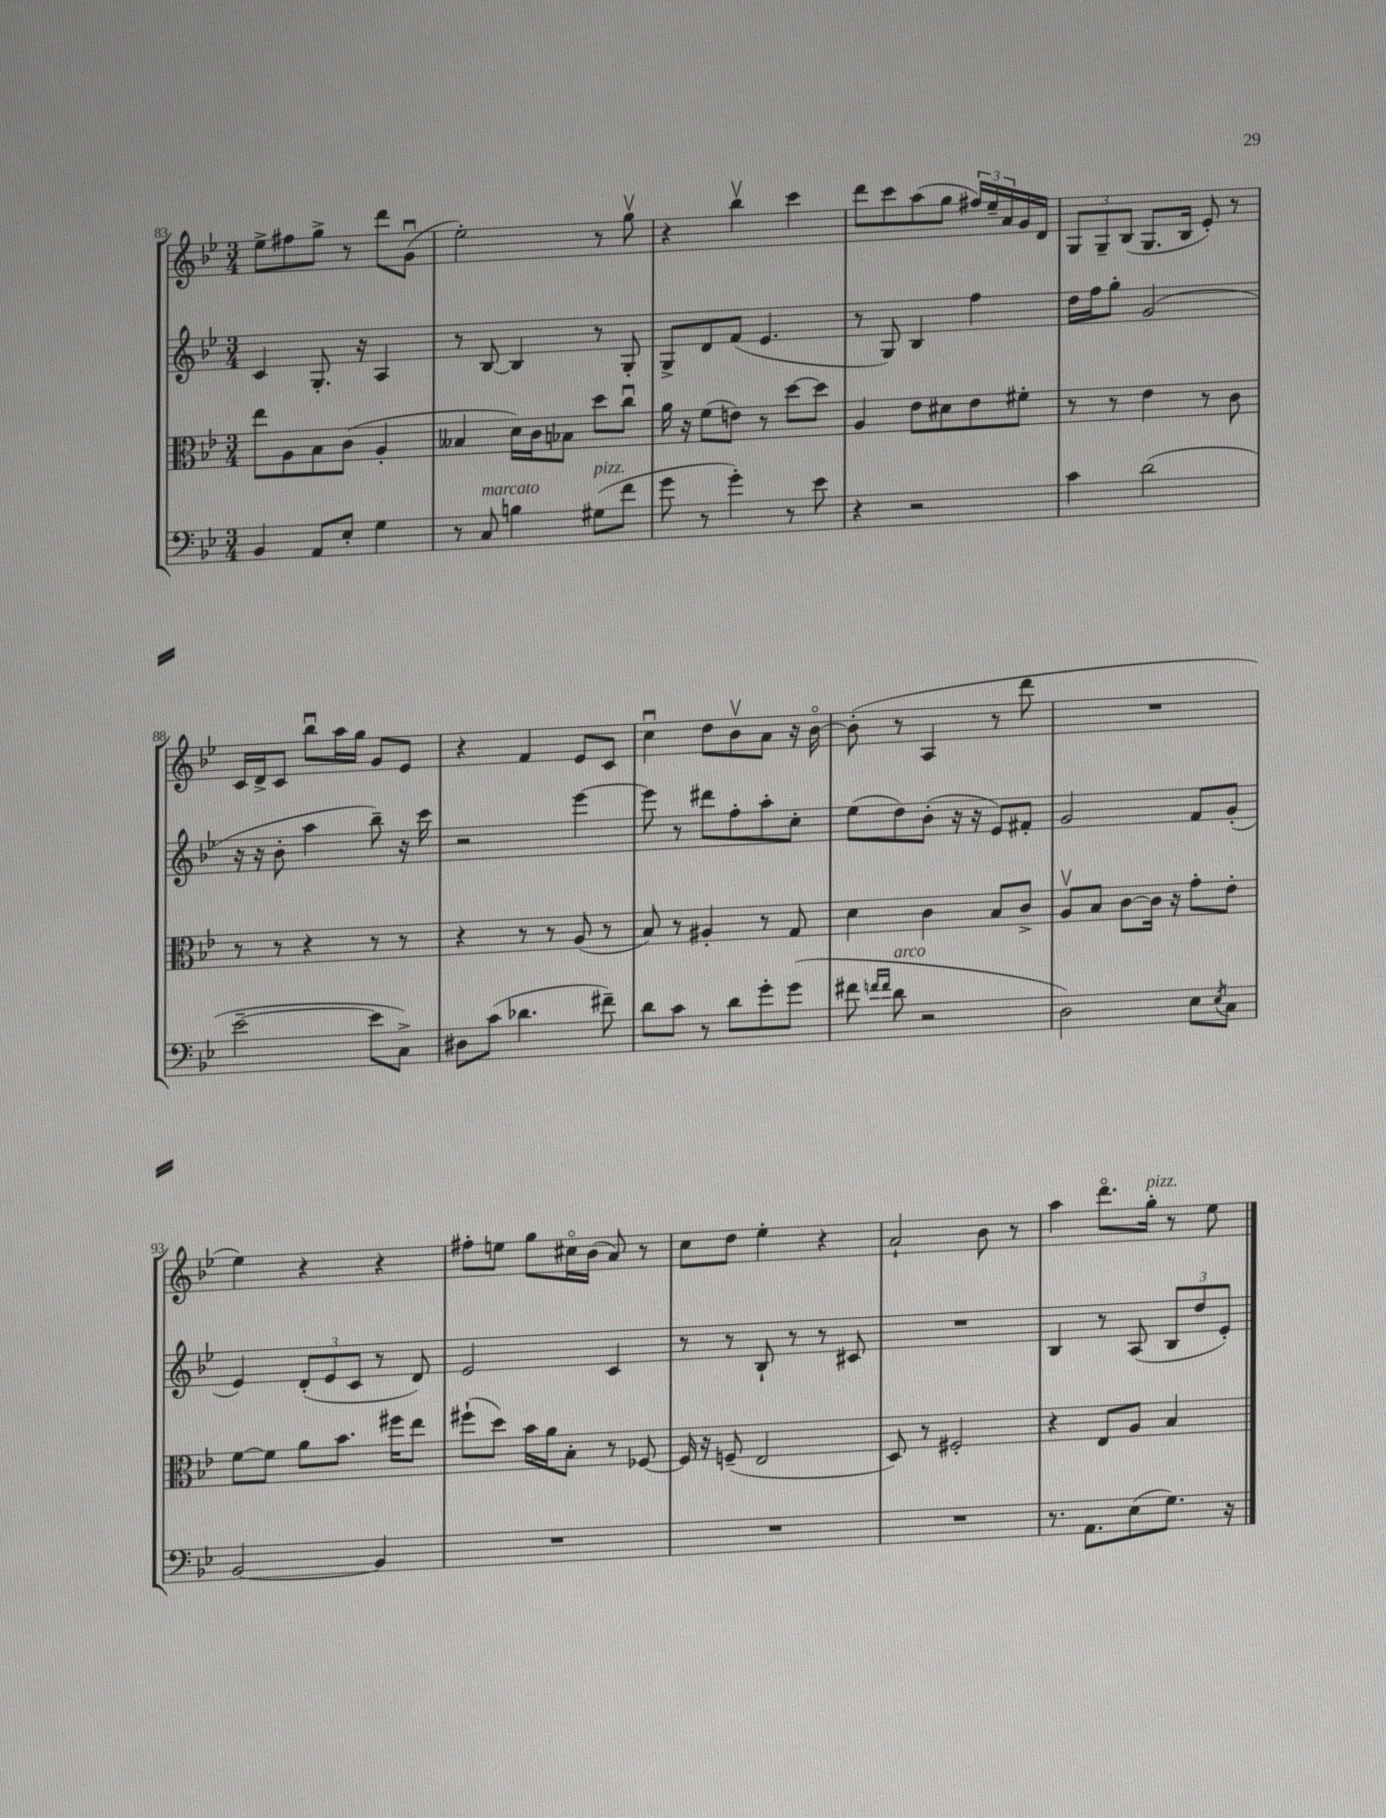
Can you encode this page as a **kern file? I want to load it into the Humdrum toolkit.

**kern	**kern	**kern	**kern
*staff4	*staff3	*staff2	*staff1
*clefF4	*clefC3	*clefG2	*clefG2
*k[b-e-]	*k[b-e-]	*k[b-e-]	*k[b-e-]
*M3/4	*M3/4	*M3/4	*M3/4
4BB-/	8ee-\L	4c/	8ee-^\L
.	8A\	.	8ff#\
8AA/L	8B-\	8.G'/	8gg^\J
8E-'/J	(8c\J	.	8r
.	.	16r	.
4G\	4A'/	4A/	8ddd\L
.	.	.	(8gu\J
=	=	=	=
8r	4B--/	8r	2ee-'\)
8C/	.	[8B-/	.
4B\	16d\LL)	4B-/]	.
.	16c\J	.	.
.	8B-\J	.	.
(8G#\L	8dd\L	8r	8r
8f\J	8ccu\J	8G'/	8ggv\
=	=	=	=
8g\	16a\	8G^/L	4r
.	16r	.	.
8r	(8f\L	8d/	.
4g'\)	8e\J)	(8f/J	4bb-v\
.	8r	4.e-/	.
8r	[8dd\L	.	4ccc\
8e-\	8dd\]J	.	.
=	=	=	=
4r	4A/	8r	8ddd\L
.	.	8G/)	8ccc\
2r	8e-\L	4B-/	(8aa\
.	8d#\	.	8gg\J
.	8e-\	4ff\	24ff#/LL)
.	.	.	24ee-~/
.	.	.	24a/
.	8f#'\J	.	16g/
.	.	.	16d/JJ
=	=	=	=
4c\	8r	16dd\LL	12G/L
.	.	16ff\J	.
.	.	.	12G~/
.	8r	8gg'\J	.
.	.	.	(12B-/J
(2d\	4e-\	(2g/	8.G/L
.	.	.	16B-/Jk
.	8r	.	8e-'/)
.	8c\	.	8r
=	=	=	=
[2e-~\	8r	16r	16c/LL
.	.	16r	16d^/J
.	8r	8b-'\	8c/J
.	4r	4aa\	8bb-u\L
.	.	.	16aa\L
.	.	.	16gg\JJ
8e-\]L	8r	8bb-~\)	8g/L
8C^\J)	8r	16r	8e-/J
.	.	16ccc\	.
=	=	=	=
8D#\L	4r	2r	4r
(8c\J	.	.	.
4.d-\	8r	.	4f/
.	8r	.	.
.	(8A/	[4eee-\	8e-/L
8f#~\)	8r	.	8c/J
=	=	=	=
8d\L	8B-/)	8eee-\]	4ccu\
8c\J	8r	8r	.
8r	4A#'/	8ddd#\L	8dd\L
8d\L	.	8ff'\	8b-v\
8g'\	8r	8aa'\	8a\J
(8g\J	8G/	8cc'\J	16r
.	.	.	[16b-o\
=	=	=	=
8f#\	4d\	(8ee-\L	(8b-'\]
16qqf/LL	.	.	.
16qqf/JJ	.	.	.
8d\	.	8dd\)	8r
2r	4c\	(8b-'\J	4A/
.	.	16r	.
.	.	16r	.
.	8B-/L	8e-/L)	8r
.	8c^/J	8f#'/J	8ddd\
=	=	=	=
2D\)	8Av/L	2g/	2.r
.	8B-/J	.	.
.	[8c\L	.	.
.	16c\]Jk	.	.
.	16r	.	.
8E-\L	8g'\L	8f/L	.
8qE-/	.	.	.
8C\J	8e-'\J	(8g'/J	.
=	=	=	=
[2BB-/	[8f\L	4e-/)	4ee-\)
.	8f\]J	.	.
.	8a\L	(12d'/L	4r
.	.	12e-/	.
.	8.b-\J	.	.
.	.	12c/J	.
4BB-/]	.	8r	4r
.	16ff#\LK	.	.
.	8ee-\J	8d/)	.
=	=	=	=
2.r	(8ff#`\L	2e-/	8ff#'\L
.	8dd\J)	.	8ee\J
.	16b-\LL	.	8gg\L
.	16a\J	.	.
.	8B-'\J	.	16cc#o\L
.	.	.	(16b-\JJ
.	8r	4c/	8a/)
.	[8F-/	.	8r
=	=	=	=
2.r	16F-/]	8r	8cc\L
.	16r	.	.
.	(8F~/	8r	8dd\J
.	2E-/	8B-`/	4ee-'\
.	.	8r	.
.	.	8r	4r
.	.	8c#/	.
=	=	=	=
2.r	8D/)	2.r	2a`/
.	8r	.	.
.	2F#'/	.	.
.	.	.	8b-\
.	.	.	8r
=	=	=	=
8.r	4r	4B-/	4aa\
8.AA\L	.	.	.
.	8E-/L	8r	8.dddo\L
(8E-\	8A/J	(8A/	.
.	.	.	16gg'\Jk
8.G\J)	4B-/	12B-/L	8r
.	.	12dd/	.
.	.	.	8ee-\
.	.	12e-'/J)	.
16r	.	.	.
==	==	==	==
*-	*-	*-	*-
